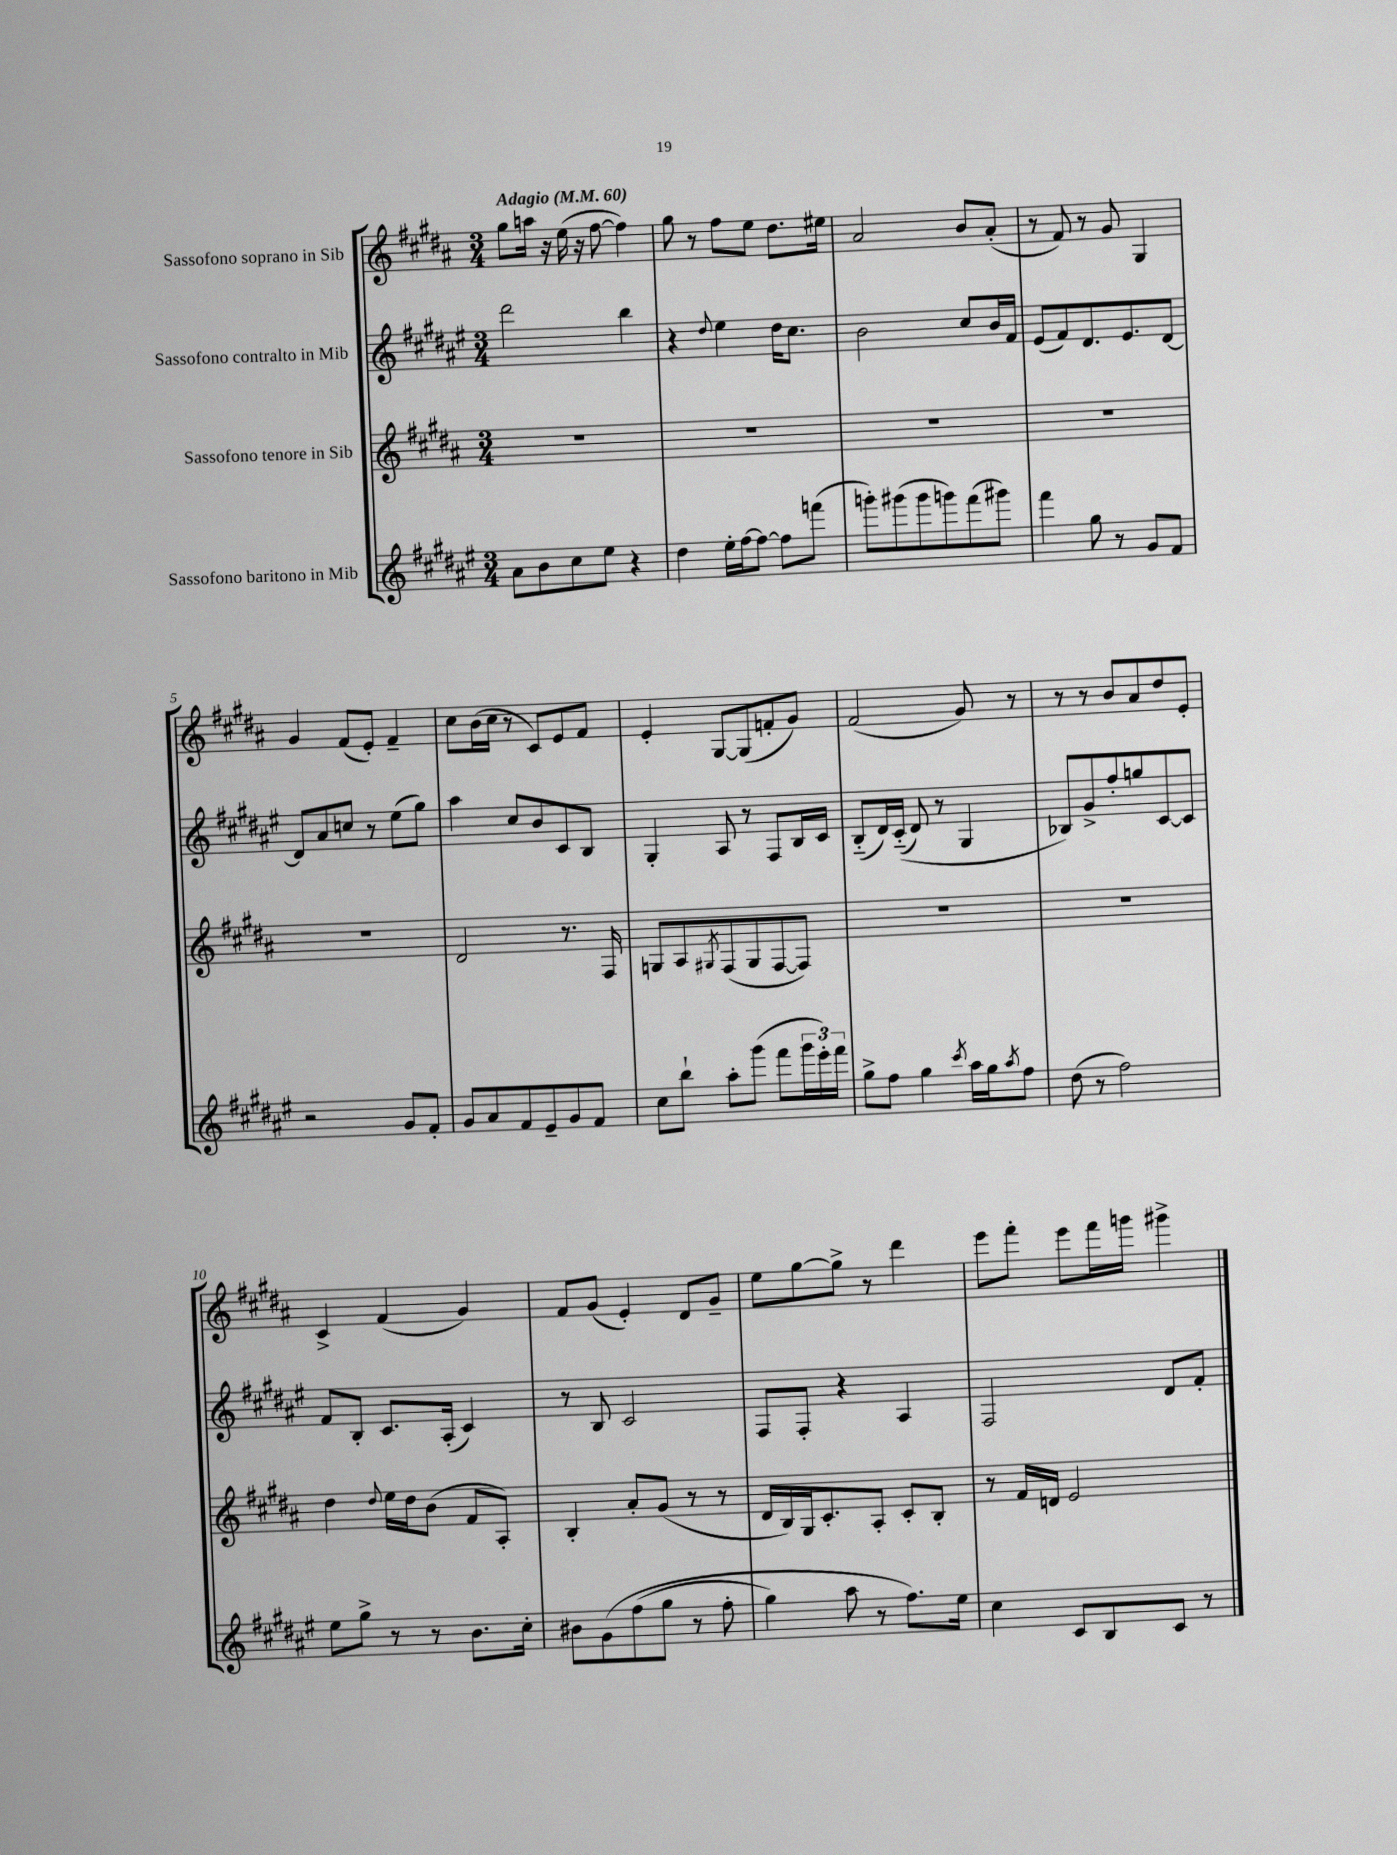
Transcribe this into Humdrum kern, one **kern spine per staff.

**kern	**kern	**kern	**kern
*staff4	*staff3	*staff2	*staff1
*clefG2	*clefG2	*clefG2	*clefG2
*k[f#c#g#d#a#e#]	*k[f#c#g#d#a#]	*k[f#c#g#d#a#e#]	*k[f#c#g#d#a#]
*M3/4	*M3/4	*M3/4	*M3/4
*MM60	*MM60	*MM60	*MM60
8a#	2.r	2ddd#	8gg#
8b	.	.	16aa
.	.	.	16r
8cc#	.	.	(16ee
.	.	.	16r
8ee#	.	.	[8ff#
4r	.	4bb	4ff#])
=	=	=	=
4dd#	2.r	4r	8gg#
.	.	.	8r
.	.	8qqdd#	.
16ee#'	.	4ee#	8ff#
[16ff#	.	.	.
8ff#_	.	.	8ee
8ff#]	.	16dd#	8.dd#
.	.	8.cc#	.
(8fff	.	.	.
.	.	.	16ee#
=	=	=	=
8ggg')	2.r	2b	2a#
(8ggg#	.	.	.
8ggg#	.	.	.
8ggg)	.	.	.
(8fff#	.	8cc#	8b
8ggg#)	.	16b	(8a#'
.	.	16f#	.
=	=	=	=
4fff#	2.r	(8e#	8r
.	.	8f#)	8f#)
8gg#	.	8.d#	8r
8r	.	.	8g#
.	.	8.e#	.
8g#	.	.	4G#
8f#	.	[8d#	.
=	=	=	=
2r	2.r	8d#]	4g#
.	.	8a#	.
.	.	8cc	(8f#
.	.	8r	8e')
8g#	.	(8ee#	4f#~
8f#'	.	8gg#)	.
=	=	=	=
8g#	2d#	4aa#	8cc#
8a#	.	.	(16b
.	.	.	16cc#
8f#	.	8cc#	8r
8e#~	.	8b	8c#)
8g#	8.r	8c#	8e
8f#	.	8B	8f#
.	16F#	.	.
=	=	=	=
8cc#	8G	4G#'	4e'
8bb`	8A#	.	.
.	8qG#	.	.
8aa#'	(8F#	8A#	[8G#
(8ggg#	8G#	8r	(8G#]
8fff#	[8F#	8F#	8f'
24ggg#	8F#])	16B	8g#)
24eee#')	.	.	.
.	.	16c#	.
24fff#	.	.	.
=	=	=	=
8gg#^	2.r	(8B'~	(2f#
8ff#	.	16d#)	.
.	.	&((16c#'~	.
4gg#	.	8d#)	.
.	.	8r	.
8qccc#	.	.	.
16aa#	.	4G#	8g#)
16gg#	.	.	.
8qaa#	.	.	.
8ff#	.	.	8r
=	=	=	=
(8dd#	2.r	8B-&)	8r
8r	.	8g#^	8r
2ff#)	.	8ff#'	8b
.	.	8gg	8a#
.	.	[8c#	8dd#
.	.	8c#]	8e'
=	=	=	=
8ee#	4dd#	8f#	4c#^
8gg#^	.	8B'	.
.	8qqdd#	.	.
8r	16ee	8.c#	(4f#
.	16dd#	.	.
8r	(8b	.	.
.	.	(16A#'	.
8.b	8f#	4c#)	4g#)
.	8A#')	.	.
16cc#'	.	.	.
=	=	=	=
8b#	4B'	8r	8f#
&(8g#	.	8B	(8g#
(8ff#	8a#'	2c#	4e')
8gg#	(8g#	.	.
8r	8r	.	8d#
8ff#'	8r	.	8g#~
=	=	=	=
4gg#)	16d#	8F#	8ee
.	16B)	.	.
.	16G#	8F#'	[8gg#
.	8.c#'	.	.
8aa#	.	4r	8gg#^]
8r	8A#'	.	8r
8.ff#&)	8c#'	4A#	4ddd#
.	8B'	.	.
16ee#	.	.	.
=	=	=	=
4cc#	8r	2F#	8eee
.	16f#	.	8fff#'
.	16d	.	.
8c#	2e	.	8eee
8B	.	.	16fff#
.	.	.	16ggg
8c#	.	8d#	4ggg#^
8r	.	8f#'	.
==	==	==	==
*-	*-	*-	*-
